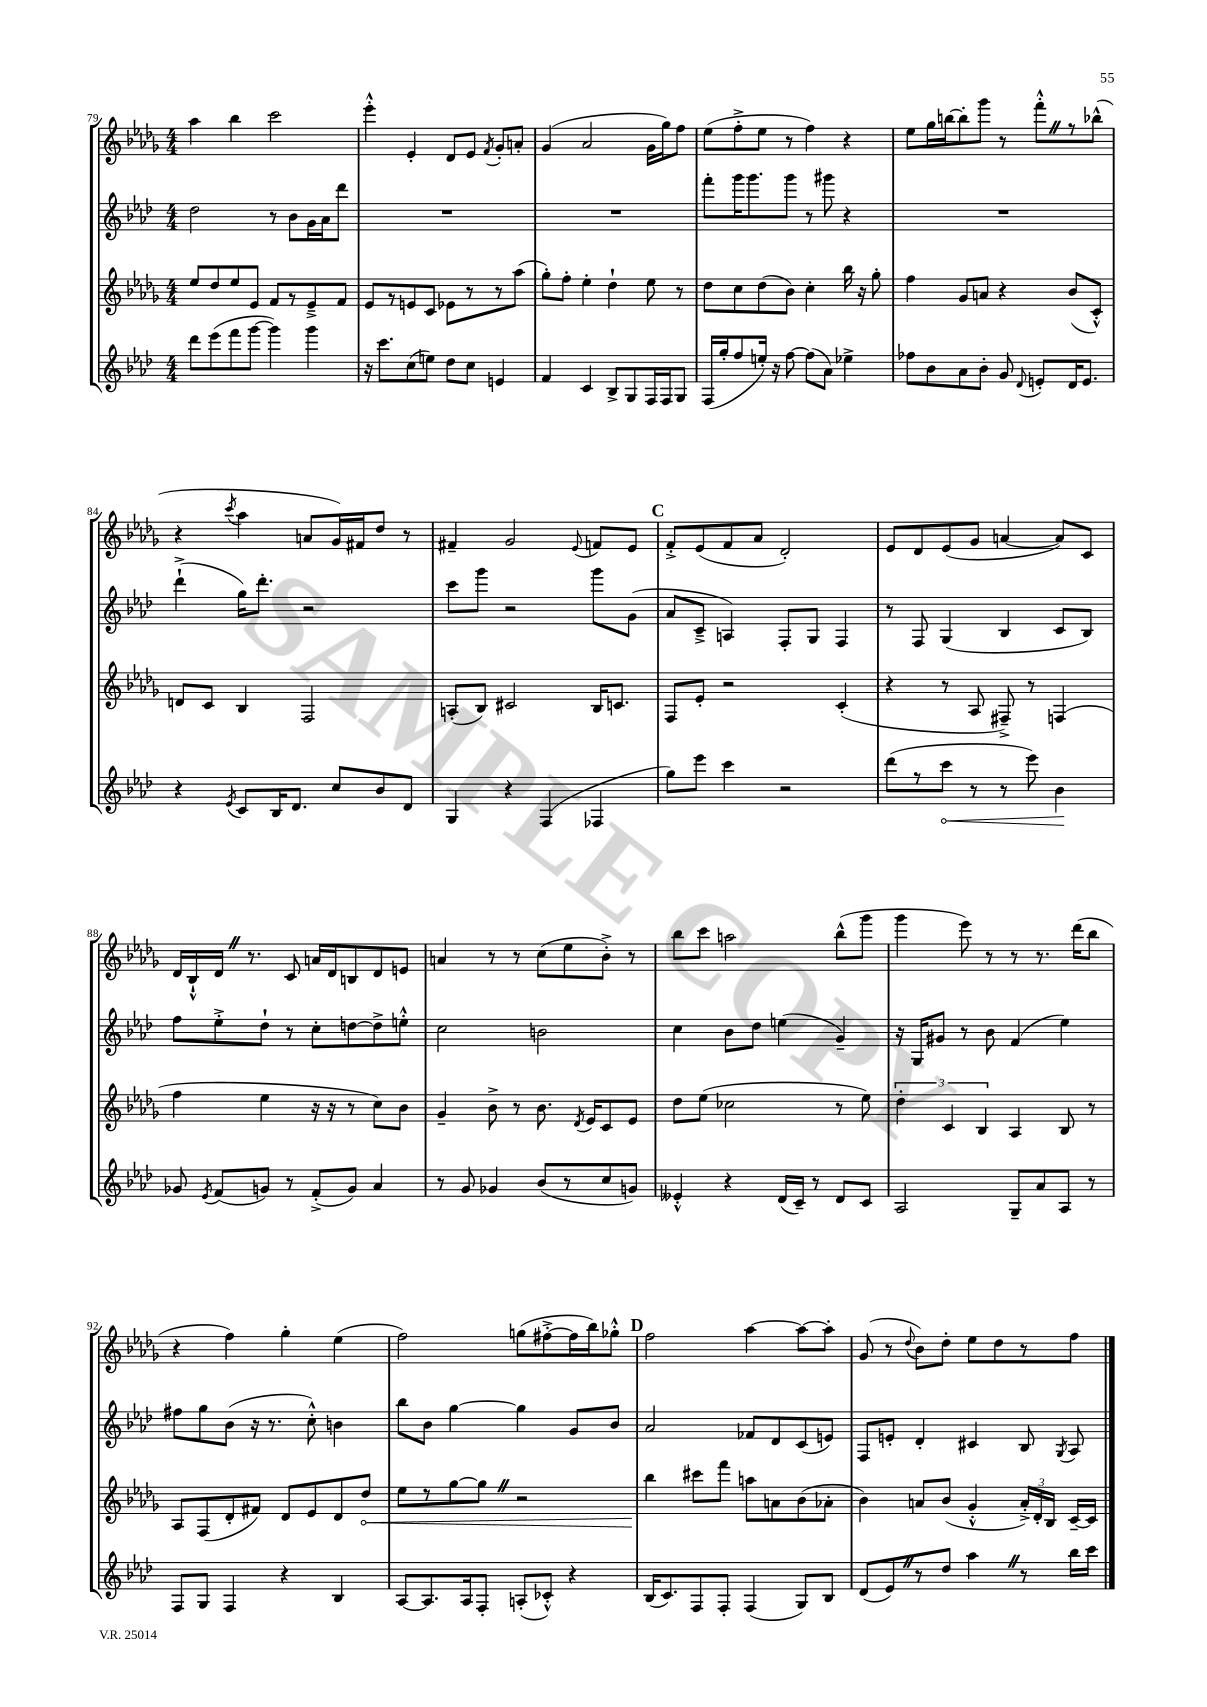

**kern	**dynam	**kern	**dynam	**kern	**kern
*part4	*part4	*part3	*part3	*part2	*part1
*staff4	*staff4	*staff3	*staff3	*staff2	*staff1
*clefG2	*	*clefG2	*	*clefG2	*clefG2
*k[b-e-a-d-]	*	*k[b-e-a-d-g-]	*	*k[b-e-a-d-]	*k[b-e-a-d-g-]
*M4/4	*	*M4/4	*	*M4/4	*M4/4
=79	=79	=79	=79	=79	=79
8ddd-\L	.	8ee-/L	.	2dd-\	4aa-\
(8eee-\	.	8dd-/	.	.	.
8fff\	.	8ee-/	.	.	4bb-\
[8ggg\J	.	8e-/J	.	.	.
4ggg\])	.	8f/L	.	8r	2ccc\
.	.	8r	.	8b-\L	.
4ggg\	.	8e-~^/	.	16g\L	.
.	.	.	.	16a-\J	.
.	.	8f/J	.	8ddd-\J	.
=80	=80	=80	=80	=80	=80
16r	.	8e-/L	.	1r	4eee-'^^\
8.ccc\L	.	.	.	.	.
.	.	8r	.	.	.
(8cc\	.	8en/	.	.	4e-'/
8een\J)	.	8c/J	.	.	.
8dd-\L	.	8e-X\L	.	.	8d-/L
8cc\J	.	8r	.	.	8e-/J
.	.	.	.	.	8qf/
4en/	.	8r	.	.	8g-'/L
.	.	(8aa-\J	.	.	8an'/J
=81	=81	=81	=81	=81	=81
4f/	.	8gg-'\L)	.	1r	(4g-/
.	.	8ff'\J	.	.	.
4c/	.	4ee-'\	.	.	2a-/
8B-^/L	.	4dd-`\	.	.	.
8G/	.	.	.	.	.
16F/L	.	8ee-\	.	.	16g-\LL
16F/J	.	.	.	.	16gg-\J)
8G/J	.	8r	.	.	8ff\J
=82	=82	=82	=82	=82	=82
(16F/LL	.	8dd-\L	.	8fff'\L	(8ee-\L
16gg'/J	.	.	.	.	.
8ff/	.	8cc\	.	16ggg\K	8ff'^\
.	.	.	.	8.ggg\	.
16een'/Jk)	.	(8dd-\	.	.	8ee-\J
16r	.	.	.	.	.
[8ff\	.	8b-\J)	.	8ggg\J	8r
(8ff\L]	.	4cc'\	.	8r	4ff\)
8a-\J)	.	.	.	8ggg#X\	.
4ee-X^\	.	16bb-\	.	4r	4r
.	.	16r	.	.	.
.	.	8gg-'\	.	.	.
=83	=83	=83	=83	=83	=83
8ff-X\L	.	4ff\	.	1r	8ee-\L
8b-\	.	.	.	.	16gg-\L
.	.	.	.	.	[16bbn\J
8a-\	.	8g-/L	.	.	8bb'\]
8b-'\J	.	8an/J	.	.	8ggg-\J
8g/	.	4r	.	.	8r
8qqd-/	.	.	.	.	.
8en'/L	.	.	.	.	8fff'^^Z\L
16d-/K	.	(8b-/L	.	.	8r
8.e/J	.	.	.	.	.
.	.	8c'^^/J)	.	.	(8bb-X^^\J
!!LO:LB:g=z
=84	=84	=84	=84	=84	=84
4r	.	8dn/L	.	(4ddd-`^\	4r
.	.	8c/J	.	.	.
8qe-/	.	.	.	.	8qccc/
8c/L	.	4B-/	.	16gg\KL)	4aa-\
.	.	.	.	8.ddd-'\J	.
16B-/K	.	.	.	.	.
8.d-/J	.	.	.	.	.
.	.	2F/	.	2r	8an/L
8cc/L	.	.	.	.	16g-/L)
.	.	.	.	.	16f#X/J
8b-/	.	.	.	.	8dd-/J
8d-/J	.	.	.	.	8r
=85	=85	=85	=85	=85	=85
4G/	.	(8An'/L	.	8ccc\L	4f#X~/
.	.	8B-/J)	.	8ggg\J	.
4r	.	2c#X/	.	2r	2g-/
(4F/	.	.	.	.	.
.	.	.	.	.	8qqe-/
4F-X/	.	16B-/KL	.	8ggg\L	8fn/L
.	.	8.cn/J	.	.	.
.	.	.	.	(8g\J	8e-/J
!!LO:REH:place=s1:t=C
=86	=86	=86	=86	=86	=86
8gg\L)	.	8F/L	.	8a-/L	8f'^/L
8eee-\J	.	8e-'/J	.	8c~^/J	(8e-/
4ccc\	.	2r	.	4An/)	8f/
.	.	.	.	.	8a-/J
2r	.	.	.	8F'/L	2d-'/)
.	.	.	.	8G/J	.
.	.	(4c'/	.	4F/	.
=87	=87	=87	=87	=87	=87
(8ddd-\L	.	4r	.	8r	8e-/L
8r	.	.	.	8F/	8d-/
!	!LO:HP:b	!	!	!	!
8ccc\J	<	8r	.	(4G/	(8e-/
8r	.	8A-/	.	.	8g-/J
8r	.	8F#X~^/)	.	4B-/	[4an/
8eee-\)	.	8r	.	.	.
4b-\	.	(4Fn/	.	8c/L	8a/L])
.	.	.	.	8B-/J)	8c/J
.	[	.	.	.	.
!!LO:LB:g=z
=88	=88	=88	=88	=88	=88
8g-X/	.	4ff\	.	8ff\L	16d-/LL
.	.	.	.	.	16B-`^^/
8qe-/	.	.	.	.	.
(8f/L	.	.	.	8ee-'^\	16d-Z/JJ
.	.	.	.	.	8.r
8gn/J)	.	4ee-\	.	8dd-`\J	.
8r	.	.	.	8r	8c/
(8f'^/L	.	16r	.	8cc'\L	16an/LL
.	.	16r	.	.	16d-/J
8g/J)	.	8r	.	[8ddn\	8Bn/
4a-/	.	8cc\L)	.	8dd^\]	8d-/
.	.	8b-\J	.	8een'^^\J	8en/J
=89	=89	=89	=89	=89	=89
8r	.	4g-~/	.	2cc\	4an/
8g/	.	.	.	.	.
4g-X/	.	8b-^\	.	.	8r
.	.	8r	.	.	8r
(8b-/L	.	8.b-\	.	2bn\	(8cc\L
8r	.	.	.	.	8ee-\
.	.	8qd-/	.	.	.
.	.	16e-/KL	.	.	.
8cc/	.	8c/	.	.	8b-'^\J)
8gn/J)	.	8e-/J	.	.	8r
=90	=90	=90	=90	=90	=90
4e--X'^^/	.	8dd-\L	.	4cc\	8bb-\L
.	.	(8ee-\J	.	.	8ccc\J
4r	.	2cc-X\	.	8b-\L	2aan\
.	.	.	.	8dd-\J	.
(16d-/LL	.	.	.	(4een\	.
16c~/JJ)	.	.	.	.	.
8r	.	.	.	.	.
8d-/L	.	8r	.	4g~/)	(8bb-^^\L
8c/J	.	8ee-\)	.	.	8ggg-\J
=91	=91	=91	=91	=91	=91
2A-/	.	6dd-'\	.	16r	4ggg-\
.	.	.	.	16G/KL	.
.	.	.	.	8g#X/J	.
.	.	6c/	.	.	.
.	.	.	.	8r	8eee-\)
.	.	6B-/	.	.	.
.	.	.	.	8b-\	8r
8G~/L	.	4A-/	.	(4f/	8r
8a-/	.	.	.	.	8.r
8A-/J	.	8B-/	.	4ee-\)	.
.	.	.	.	.	(16ddd-\KL
8r	.	8r	.	.	8bb-\J
!!LO:LB:g=z
=92	=92	=92	=92	=92	=92
8F/L	.	8A-/L	.	8ff#X\L	4r
8G/J	.	(8F/	.	8gg\	.
4F/	.	8d-'/	.	(8b-\J	4ff\)
.	.	8f#X/J)	.	16r	.
.	.	.	.	8.r	.
4r	.	8d-/L	.	.	4gg-'\
.	.	8e-/	.	8cc'^^\)	.
4B-/	.	8d-/	.	4bn\	(4ee-\
!	!	!	!LO:HP:b	!	!
.	.	8dd-/J	<	.	.
=93	=93	=93	=93	=93	=93
[8A-/L	.	8ee-\L	.	8bb-\L	2ff\)
8.A-/]	.	8r	.	8b-\J	.
.	.	[8gg-\	.	[4gg\	.
16A-/k	.	.	.	.	.
8F'/J	.	8gg-Z\J]	.	.	.
(8An'/L	.	2r	.	4gg\]	(8ggn\L
8c-X'^^/J)	.	.	.	.	[8ff#X'^\
4r	.	.	.	8g/L	16ff#\L]
.	.	.	.	.	16bb-\J)
.	.	.	.	8b-/J	8gg-X'^^\J
!!LO:REH:place=s1:t=D
=94	=94	=94	=94	=94	=94
(16B-/KL	.	4bb-\	.	2a-/	2ff\
8.c/)	.	.	.	.	.
8F/	.	8ccc#X\L	[	.	.
8F'/J	.	8fff\J	.	.	.
(4F/	.	8aan\L	.	8f-X/L	[4aa-\
.	.	8an\	.	8d-/	.
8G/L)	.	(8b-\	.	(8c/	8aa-\L_
8B-/J	.	8a-X'\J	.	8en/J)	8aa-'\J]
=95	=95	=95	=95	=95	=95
(8d-/L	.	4b-\)	.	8F/L	(8g-/
8e-Z/)	.	.	.	8en'/J	8r
.	.	.	.	.	8qqdd-/
8r	.	8an/L	.	4d-'/	8b-\L)
8dd-/J	.	(8b-/J	.	.	8dd-'\J
4aa-Z\	.	4g-'^^/	.	4c#X/	8ee-\L
.	.	.	.	.	8dd-\
8r	.	24a'^/LL)	.	8B-/	8r
.	.	24d-'/	.	.	.
.	.	24B-/JJ	.	.	.
.	.	.	.	8qG/	.
16bb-\LL	.	[16c~/LL	.	8A-/	8ff\J
16ccc\JJ	.	16c/JJ]	.	.	.
==	==	==	==	==	==
*-	*-	*-	*-	*-	*-
